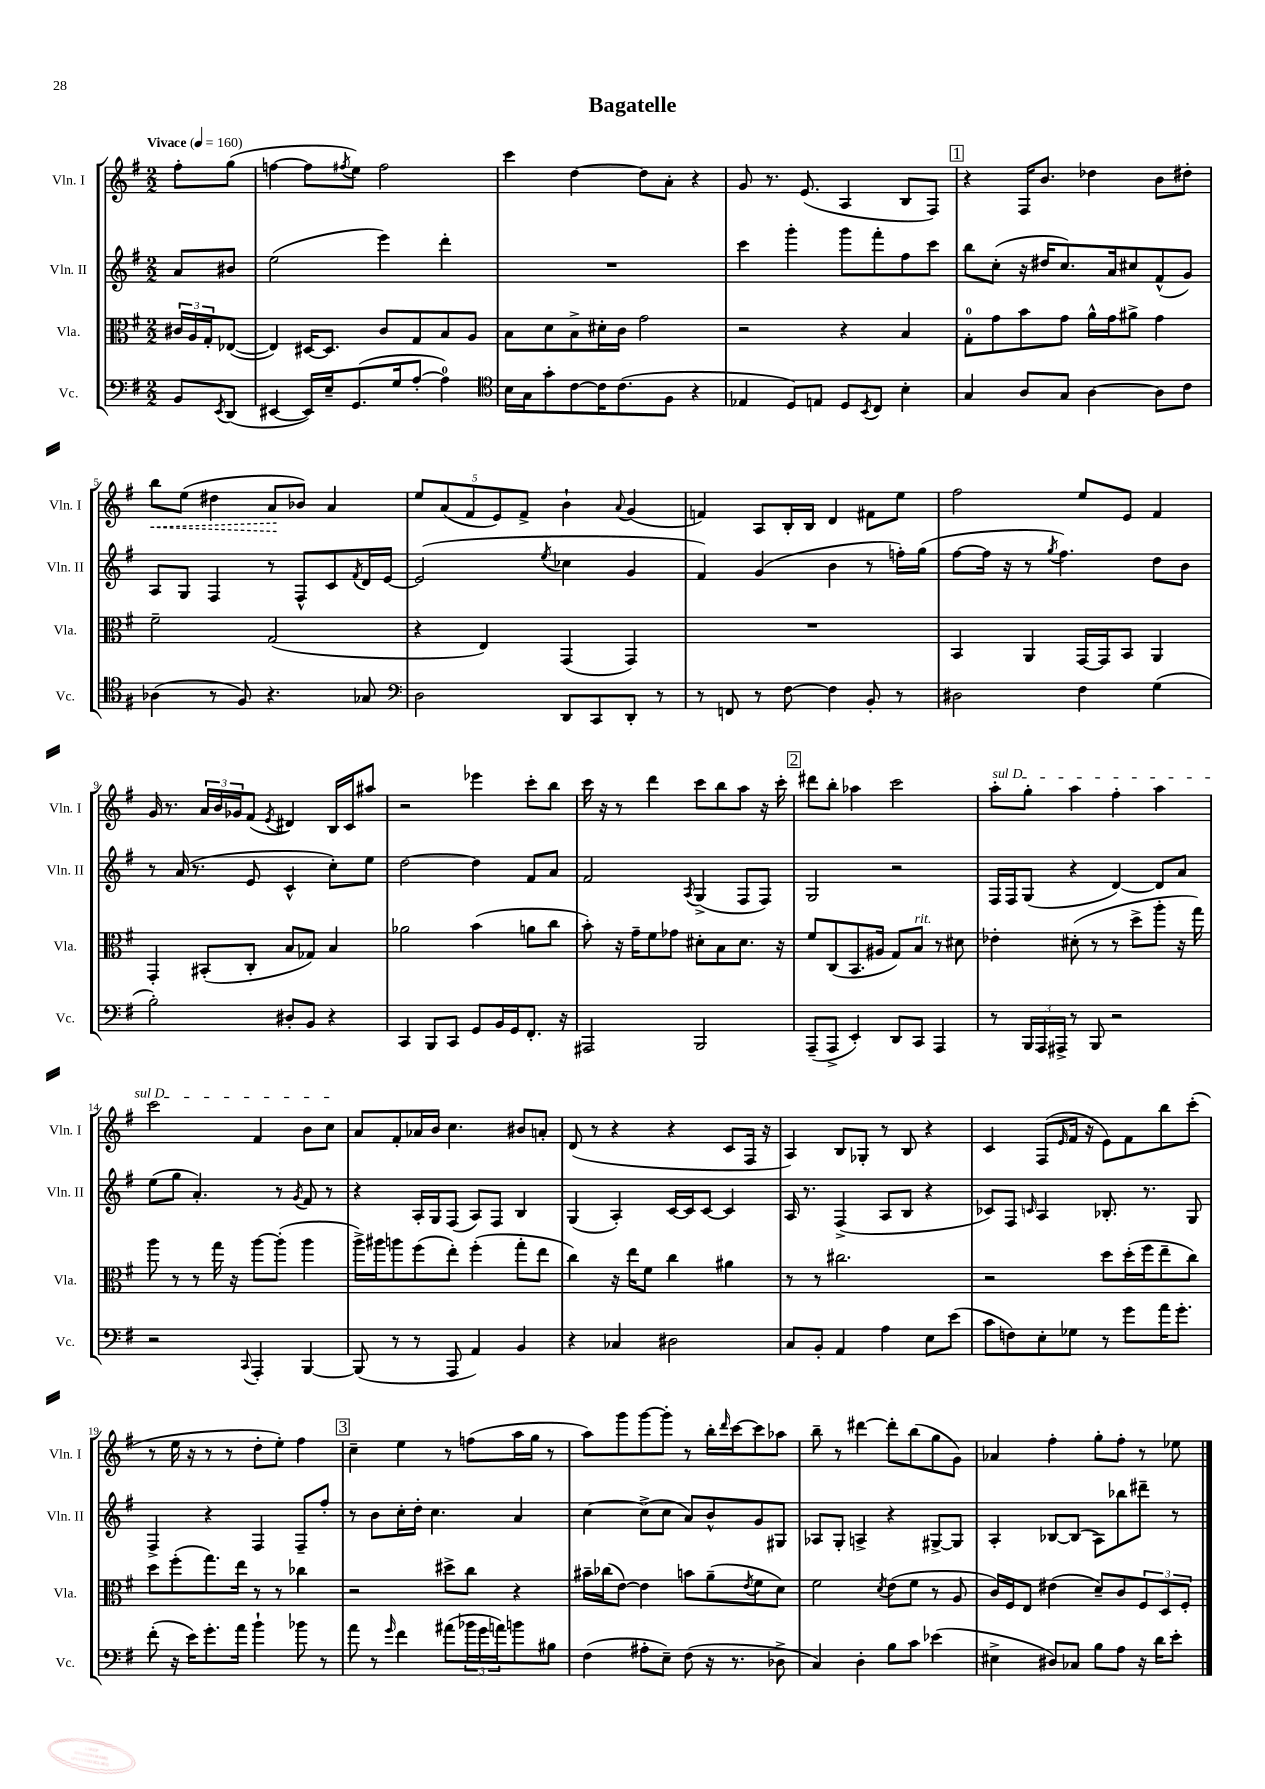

**kern	**kern	**kern	**kern
*staff4	*staff3	*staff2	*staff1
*clefF4	*clefC3	*clefG2	*clefG2
*k[f#]	*k[f#]	*k[f#]	*k[f#]
*M2/2	*M2/2	*M2/2	*M2/2
*MM160	*MM160	*MM160	*MM160
8BB/L	24c#/LL	8a/L	8ff#'\L
.	24A/	.	.
.	24G'/J	.	.
8qEE/	.	.	.
(8DD/J	([8E-/J	8b#/J	(8gg\J
=	=	=	=
[4EE#/	4E-/])	(2ee\	[4ff\
16EE#/]LL)	[16D#/LK	.	8ff\]L
16E~/J	8.D#/]J	.	.
.	.	.	8qff#/
(8.GG/	.	.	8ee\J)
.	8c/L	4eee\)	2ff#\
16G/k	.	.	.
[8A'/J	8G/	.	.
4A\])	8B/	4ddd'\	.
.	8A/J	.	.
=	=	=	=
*clefC4	*	*	*
16B\LL	8B\L	1r	4ccc\
16G\J	.	.	.
8g'\	8d\	.	.
[8c\	8B^\	.	[4dd\
16c\]K	16d#'\L	.	.
(8.c\	16c\JJ	.	.
.	2g\	.	8dd\]L
8F#\J	.	.	8a'\J
4r	.	.	4r
=	=	=	=
4E-/	2r	4ccc\	8g/
.	.	.	8.r
8D/L)	.	4ggg'\	.
.	.	.	(8.e/
8E/J	.	.	.
8D/L	4r	8ggg\L	4A/
8qBB/	.	.	.
8C/J	.	8fff#'\	.
4B'\	4B/	8ff#\	8B/L
.	.	8ccc\J	8F#/J)
=	=	=	=
4G/	8G'\L	8bb\L	4r
.	8g\	(8cc'\J	.
8A/L	8b\	16r	16F#/LK
.	.	16dd#/LK	8.b/J
8G/J	8g\J	8.cc/)	.
[4A\	16a^^\LL	.	4dd-\
.	16g\J	16a/k	.
.	8a#^\J	8cc#/	.
8A\]L	4g\	(8f#^^/	8b\L
8c\J	.	8g/J)	8dd#'\J
=	=	=	=
(4A-\	2f#~\	8A/L	8bb\L
.	.	8G/J	(8ee\J
8r	.	4F#/	4dd#\
8F#/)	.	.	.
4.r	(2G/	8r	8a/L
.	.	8F#^^/L	8b-/J)
.	.	8c/	4a/
.	.	8qf#/	.
8G-/	.	16d/L	.
.	.	[16e/JJ	.
=	=	=	=
*clefF4	*	*	*
2D\	4r	(2e/]	10ee/L
.	.	.	(10a/
.	.	.	10f#/
.	4E/)	.	.
.	.	.	10e/)
.	.	.	10f#^/J
.	.	8qee/	.
8DD/L	(4GG/	4cc-\	4b`\
8CC/	.	.	.
.	.	.	8qqa/
8DD'/J	4GG/)	4g/	(4g/
8r	.	.	.
=	=	=	=
8r	1r	4f#/)	4f/)
8FF/	.	.	.
8r	.	(4g/	8A/L
[8F#\	.	.	16B'/L
.	.	.	16B/JJ
4F#\]	.	4b\	4d/
8BB'/	.	8r	8f#\L
8r	.	16ff'\LL)	8ee\J
.	.	(16gg\JJ	.
=	=	=	=
2D#\	4BB/	[8ff#\L	2ff#\
.	.	16ff#\]Jk	.
.	.	16r	.
.	4AA/	8r	.
.	.	8qgg/	.
.	.	4.ff#\)	.
4F#\	[16GG/LL	.	8ee/L
.	16GG/]J	.	.
.	8BB/J	.	8e/J
(4G\	4AA/	8dd\L	4f#/
.	.	8b\J	.
=	=	=	=
2B'\)	4GG'/	8r	16g/
.	.	.	8.r
.	.	(16a/	.
.	.	8.r	.
.	(8BB#'/L	.	24a/LL
.	.	.	24b/
.	.	.	24g-/J
.	8C'/J	8e/	(8f#/J
.	.	.	8qe/
8D#'/L	8B/L	4c^^/	4d#/)
8BB/J	8G-/J)	.	.
4r	4B/	8cc'\L)	16B/LL
.	.	.	16c/J
.	.	8ee\J	8aa#/J
=	=	=	=
4CC/	2a-\	[2dd\	2r
8BBB/L	.	.	.
8CC/J	.	.	.
8GG/L	(4b\	4dd\]	4eee-\
16BB/L	.	.	.
16GG/J	.	.	.
8.FF#'/J	8a\L	8f#/L	8ccc'\L
.	8cc\J	8a/J	8bb\J
16r	.	.	.
=	=	=	=
2AAA#/	8b'\)	2f#/	16ccc\
.	.	.	16r
.	16r	.	8r
.	16g~\LK	.	.
.	8f#\	.	4ddd\
.	8g-\J	.	.
.	.	8qA/	.
2BBB/	8d#'\L	(4G^/	8ccc\L
.	8B\	.	8bb\
.	8.d#\J	8F#/L	8aa\J
.	.	8F#/J)	16r
.	16r	.	16ccc'\
=	=	=	=
(8AAA~/L	8f#/L	2G/	8ddd#\L
8AAA^/J	(8C/	.	8bb'\J
4EE'/)	8.BB/	.	4aa-\
.	16A#/Jk	.	.
8DD/L	8G/L)	2r	2ccc\
8CC/J	8B/J	.	.
4AAA/	8r	.	.
.	8d#\	.	.
=	=	=	=
8r	4e-'\	16F#/LL	8aa'\L
.	.	16F#/J	.
24BBB/LL	.	(8G/J	8gg'\J
24AAA/	.	.	.
24AAA#^/JJ	.	.	.
8r	(8d#'\	4r	4aa\
8BBB/	8r	.	.
2r	8r	[4d/)	4ff#'\
.	8dd^\L	.	.
.	8aa'\J	8d/]L	4aa\
.	16r	8a/J	.
.	16gg\)	.	.
=	=	=	=
2r	8aa\	(8ee\L	2ccc\
.	8r	8gg\J	.
.	8r	4.a'/)	.
.	16gg\	.	.
.	16r	.	.
8qqCC/	.	.	.
4AAA'/	[8aa\L	.	4f#/
.	(8aa'\]J	8r	.
.	.	8qg/	.
[4BBB/	4aa\	8f#/	8b\L
.	.	8r	8cc\J
=	=	=	=
(8BBB/]	16aa^\LL)	4r	8a/L
.	16aa#\J	.	.
8r	8aa\	.	8f#'/
8r	(8ff#\	16A'/LL	16a-/L
.	.	16G/J	16b/JJ
8AAA/	8ee'\J)	(8F#/J	4.cc\
4AA/)	(4ff#'\	8A/L)	.
.	.	8F#/J	.
4BB/	8gg'\L	4B/	8b#/L
.	8ee\J	.	8a'/J
=	=	=	=
4r	4cc\)	(4G/	(8d/
.	.	.	8r
4C-/	16r	4A'/)	4r
.	16ee\LK	.	.
.	8f#\J	.	.
2D#\	4cc\	[16c/LL	4r
.	.	16c/]J	.
.	.	[8c/J	.
.	4a#\	4c/]	8c/L
.	.	.	16F#/Jk
.	.	.	16r
=	=	=	=
8C/L	8r	16A/	4A/)
.	.	8.r	.
8BB'/J	8r	.	.
4AA/	2.cc#\	(4F#^/	8B/L
.	.	.	8G-'/J
4A\	.	8A/L	8r
.	.	8B/J	8B/
8E\L	.	4r	4r
(8e\J	.	.	.
=	=	=	=
8c\L	2r	8c-/L)	4c/
8F\)	.	8F#/J	.
.	.	16qqc/	.
8E'\	.	4A/	(8F#/L
.	.	.	16qqe/
8G-\J	.	.	16f#/Jk
.	.	.	16r
8r	8dd\L	8.B-'/	8e\L)
8g\L	(16dd'\L	.	8f#\
.	16ff#\J	8.r	.
16a\K	8ee~\	.	8bb\
8.g'\J	.	.	.
.	8cc\J)	8G/	(8ccc'\J
=	=	=	=
(8f#'\	8dd\L	4F#^/	8r
16r	(8ff#'\	.	16ee\
16e\LK)	.	.	16r
8.g'\	8.gg\)	4r	8r
.	.	.	8r
16a\Jk	16ee\Jk	.	.
4b`\	8r	4F#/	8dd'\L
.	8r	.	8ee'\J)
8b-\	4cc-\	8F#~/L	4ff#\
8r	.	8ff#'/J	.
=	=	=	=
8a\	2r	8r	4cc~\
8r	.	8b\L	.
16qqg/	.	.	.
4f#\	.	16cc'\L	4ee\
.	.	16dd'\JJ	.
.	.	4.cc\	.
(8a#\L	8dd#^\L	.	8r
24b-\L	8cc\J	.	(8ff\L
24g\	.	.	.
24a\J)	.	.	.
8b\	4r	4a/	16aa\L
.	.	.	16gg\JJ
8B#\J	.	.	8r
=	=	=	=
(4F#\	16b#~\LL	[4cc\	8aa\L)
.	(16cc-\J	.	.
.	[8e\J)	.	8ggg\
8A#'\L	4e\]	(8cc^\]L	[8ggg\
8E~\J)	.	8cc\J	8ggg'\]J
(8F#\	8b\L	8a/L)	8r
16r	(8a~\	8b^^/	16bb'\LL
.	.	.	16qqddd/
8.r	.	.	[16ccc\J
.	8qe/	.	.
.	8f#\	8g/	8ccc\]
8D-^\	8d\J)	8G#/J	8aa-\J
=	=	=	=
4C/)	2f#\	8A-/L	8bb~\
.	.	8G'/J	8r
4D'\	.	4A^/	[4ddd#\
.	8qd/	.	.
8B\L	(8e\L	4r	8ddd#'\]L
8c\J	8f#\J	.	(8bb\
(4e-\	8r	[8G#^/L	8gg\
.	8A/	8G#/]J	8g\J)
=	=	=	=
4E#^\	16c/LL)	4A'/	4a-/
.	16F#/J	.	.
.	8E/J	.	.
8D#/L)	(4e#\	[8B-/L	4ff#'\
8C-/J	.	(8B-/]J	.
8B\L	8d~/L)	8A\L)	8gg'\L
8A\J	8c/	8bb-\	8ff#'\J
16r	12F#/	8ddd#~\J	8r
16d\LK	.	.	.
.	12D/	.	.
8e'\J	.	8r	8ee-\
.	12F#'/J	.	.
==	==	==	==
*-	*-	*-	*-
